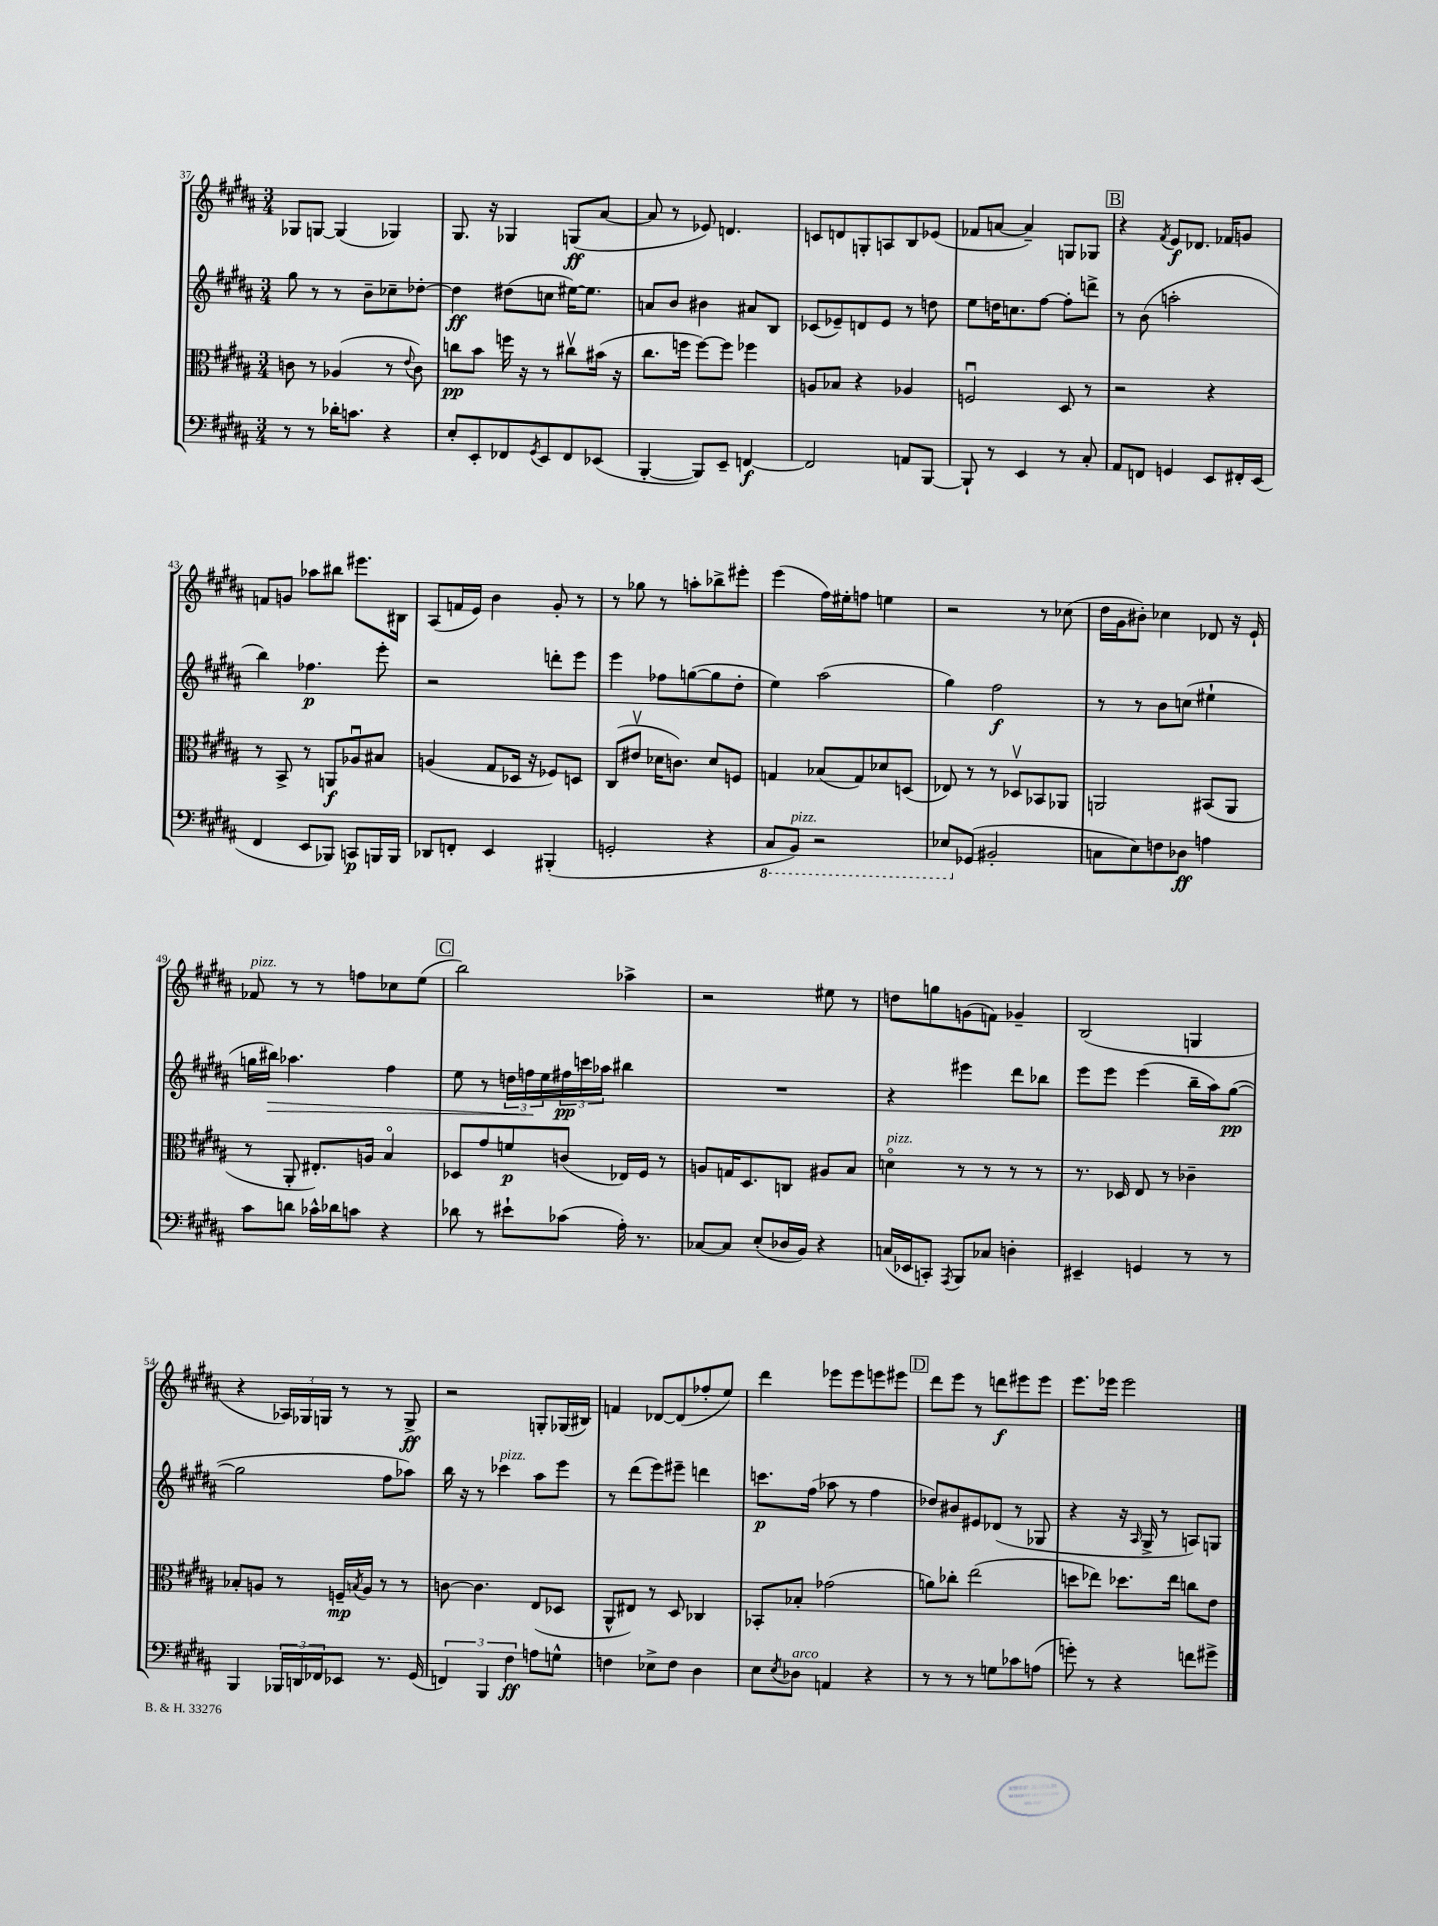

**kern	**kern	**kern	**kern
*staff4	*staff3	*staff2	*staff1
*clefF4	*clefC3	*clefG2	*clefG2
*k[f#c#g#d#a#]	*k[f#c#g#d#a#]	*k[f#c#g#d#a#]	*k[f#c#g#d#a#]
*M3/4	*M3/4	*M3/4	*M3/4
8r	8c\	8gg#\	8G-/L
8r	8r	8r	[8G/J
16d-'\LK	(4A-/	8r	(4G/]
8.c\J	.	.	.
.	.	8b~\L	.
4r	8r	8cc-~\	4G-/)
.	8qqe/	.	.
.	8c\)	[8dd-'\J	.
=	=	=	=
8E'/L	8cc\L	4dd-\]	8.G#/
8EE'/	8b\J	.	.
.	.	.	16r
8FF-/	16ff\	(8dd#\L	4G-/
.	16r	.	.
8qGG#/	.	.	.
8EE/	8r	8cc\J	.
8FF-/	8cc#v\L	[16ee#\LK)	(8G/L
.	.	8.ee#\]J	.
(8EE-/J	(16b#\Jk	.	[8a#/J
.	16r	.	.
=	=	=	=
[4BBB'/	8.cc#\L	8a/L	8a#/]
.	.	8b/J	8r
.	16ff\Jk	.	.
8BBB/]L)	[8ff\L)	4b#\	8e-/)
8EE~/J	8ff\]J	.	4.d/
[4FF/	4ff-\	8a#/L	.
.	.	8B/J	.
=	=	=	=
2FF/]	8A/L	(8c-/L	8c/L
.	8B-/J	8e-~/)	8d/
.	4r	8d/	8G'/
.	.	8e-/J	8A/
8AA/L	4A-/	8r	8B/
[8BBB/J	.	8dd\	(8e-/J
=	=	=	=
8BBB`/]	2Fu/	8ee\L	8f-/L
8r	.	16dd\K	[8a/J
.	.	8.cc\	.
4EE/	.	.	4a~/])
.	.	[8ff#\J	.
8r	8D#/	8ff#'\]L	8G/L
8C#'/	8r	8ddd^\J	8G-/J
=	=	=	=
8AA#/L	2r	8r	4r
8FF/J	.	(8b\	.
.	.	.	8qf#/
4GG/	.	2aa'\	8e/L
.	.	.	8.d-/J
8EE/L	4r	.	.
.	.	.	16f-/LK
16FF#'/L	.	.	8g/J
(16EE/JJ	.	.	.
=	=	=	=
4FF#/	8r	4bb\)	8f/L
.	8BB^/	.	8g/J
8EE/L	8r	4.ff-\	8aa-\L
8BBB-/J)	8AA/L	.	8bb#\J
8CC/L	8A-u/	.	8.eee#\L
16BBB/L	8B#/J	8eee'\	.
16BBB/JJ	.	.	16B#\Jk
=	=	=	=
8DD-/L	(4A/	2r	(8A#/L
8FF'/J	.	.	16f/L
.	.	.	16e/JJ)
4EE/	8G#/L	.	4b\
.	16D-/Jk	.	.
.	16r	.	.
(4BBB#'/	8F-/L)	8ddd'\L	8g#'/
.	8D/J	8eee\J	8r
=	=	=	=
2GG'/	(8C#/L	4eee\	8r
.	8e#v/J	.	8gg-\
.	16d-\LK	8ff-\L	8r
.	8.c\J)	.	.
.	.	([8gg\	8aa'\L
4r	8d-/L	8gg\]	8bb-^\
.	8F/J	8dd#'\J	8eee#'\J
=	=	=	=
8CC#/L	4G/	4ee\)	(4eee\
8BBB/J)	.	.	.
2r	(8B-/L	(2aa#\	16ff#\LL)
.	.	.	16ee#'\J
.	8G/)	.	8ff\J
.	8d-/	.	4ee\
.	(8D/J	.	.
=	=	=	=
8EE-/L	8E-/)	4gg#\)	2r
(8GG-/J	8r	.	.
2BB#'/	8r	2ff#\	.
.	8D-v/L	.	.
.	8BB-/	.	8r
.	8AA-/J	.	(8cc-\
=	=	=	=
8C\L	2AA/	8r	16dd#\LL
.	.	.	16g#\J
8E\)	.	8r	8b#'\J)
8F\	.	8b\L	4cc-\
8D-\J	.	(8cc\J	.
4A\	(8BB#/L	4ee#`\	8d-/
.	8AA/J	.	16r
.	.	.	16e`/
=	=	=	=
8c#\L	8r	16gg\LL	8f-/
.	.	16bb#\JJ)	.
8d\J	8AA#'/	4.aa-\	8r
16c-^^\LL	8.E#'/L)	.	8r
16d-\J	.	.	.
8c\J	.	.	8ff\L
.	16A/Jk	.	.
4r	4Bo/	4ff#\	8cc-\
.	.	.	(8ee\J
=	=	=	=
8d-\	8D-/L	8ee\	2bb\)
8r	8g#/	8r	.
8e#`\L	8f/	24dd\LL	.
.	.	24ff\	.
.	.	24ee\	.
(8c-\J	(8c/J	24ff#\	.
.	.	24ccc\	.
.	.	24aa-\JJ	.
16A#'\)	16E-/LL)	4bb#\	4aa-^\
8.r	16F#/JJ	.	.
.	8r	.	.
=	=	=	=
[8C-/L	8A/L	2.r	2r
8C-/]J	16G/K	.	.
.	8.D#/	.	.
(8E'/L	.	.	.
16D-/L	8C/J	.	.
16BB/JJ)	.	.	.
4r	8A#/L	.	8ee#\
.	8B/J	.	8r
=	=	=	=
(16C/LL	4do\	4r	8dd\L
16EE-/J	.	.	.
8CC'/J)	.	.	8gg\
8qAAA#/	.	.	.
8BBB/L	8r	4eee#\	(8g\
8C-/J	8r	.	8f\J)
4D'\	8r	8ddd#\L	4g-~/
.	8r	8bb-\J	.
=	=	=	=
4EE#~/	8.r	8eee\L	(2B/
.	.	8eee\J	.
.	16D-/	.	.
4GG/	8E/	(4eee\	.
.	8r	.	.
8r	4c-~\	16bb~\LL	4G/
.	.	16aa#\J)	.
8r	.	([8gg#\J	.
=	=	=	=
4BBB/	8B-'/L	2gg#\]	4r
.	8A/J	.	.
24BBB-/LL	8r	.	24A-/LL)
24DD/	.	.	24G-/
24FF-/J	.	.	24G/JJ
8EE-/J	16F~/LL	.	8r
.	8qB/	.	.
.	16A/JJ	.	.
8.r	8r	8ff#\L	8r
.	8r	8aa-\J)	8G^/
(16GG#/	.	.	.
=	=	=	=
6FF/)	[8c\	16bb\	2r
.	.	16r	.
.	4.c\]	8r	.
6BBB/	.	.	.
.	.	4ccc-\	.
6F#\	.	.	.
8A\L	(8E/L	8aa#\L	8G'/L
8G^^\J	8D-/J	8eee\J	(16G-/L
.	.	.	16B#/JJ)
=	=	=	=
4F\	8AA#^^/L	8r	4f/
.	8E#/J)	(8ddd#\L	.
8E-^\L	8r	8eee\)	[8d-/L
8F\J	8D#/	8eee#~\J	(8d-/]
4D#\	4C-/	4ddd\	8ff-'/
.	.	.	8ee/J)
=	=	=	=
8E\L	8BB-'/L	8.ccc\L	4ddd#\
8qE/	.	.	.
8D-\J	8B-'/J	.	.
.	.	(16ff#\Jk	.
4AA/	(2g-\	8aa-\	8eee-\L
.	.	8r	8eee-\
4r	.	4ff#\	8eee\
.	.	.	8eee#\J
=	=	=	=
8r	8a\L)	8dd-/L)	8ddd#\L
8r	8cc-'\J	8b#/	8eee\J
8r	(2ee\	8e#/	8r
8G\L	.	(8d-/J	8ddd\L
8c-\	.	8r	8eee#\
(8A\J	.	8G-/	8eee#\J
=	=	=	=
8g'\)	8dd\L	4r	8.eee\L
8r	8ee-\J)	.	.
.	.	.	16eee-\Jk
4r	8.dd-\L	16r	2eee-\
.	.	16qqA#/	.
.	.	16G#^/	.
.	.	8r	.
.	16ee-\Jk	.	.
8f\L	8cc\L	8A/L)	.
8g#^\J	8e\J	8G/J	.
==	==	==	==
*-	*-	*-	*-
